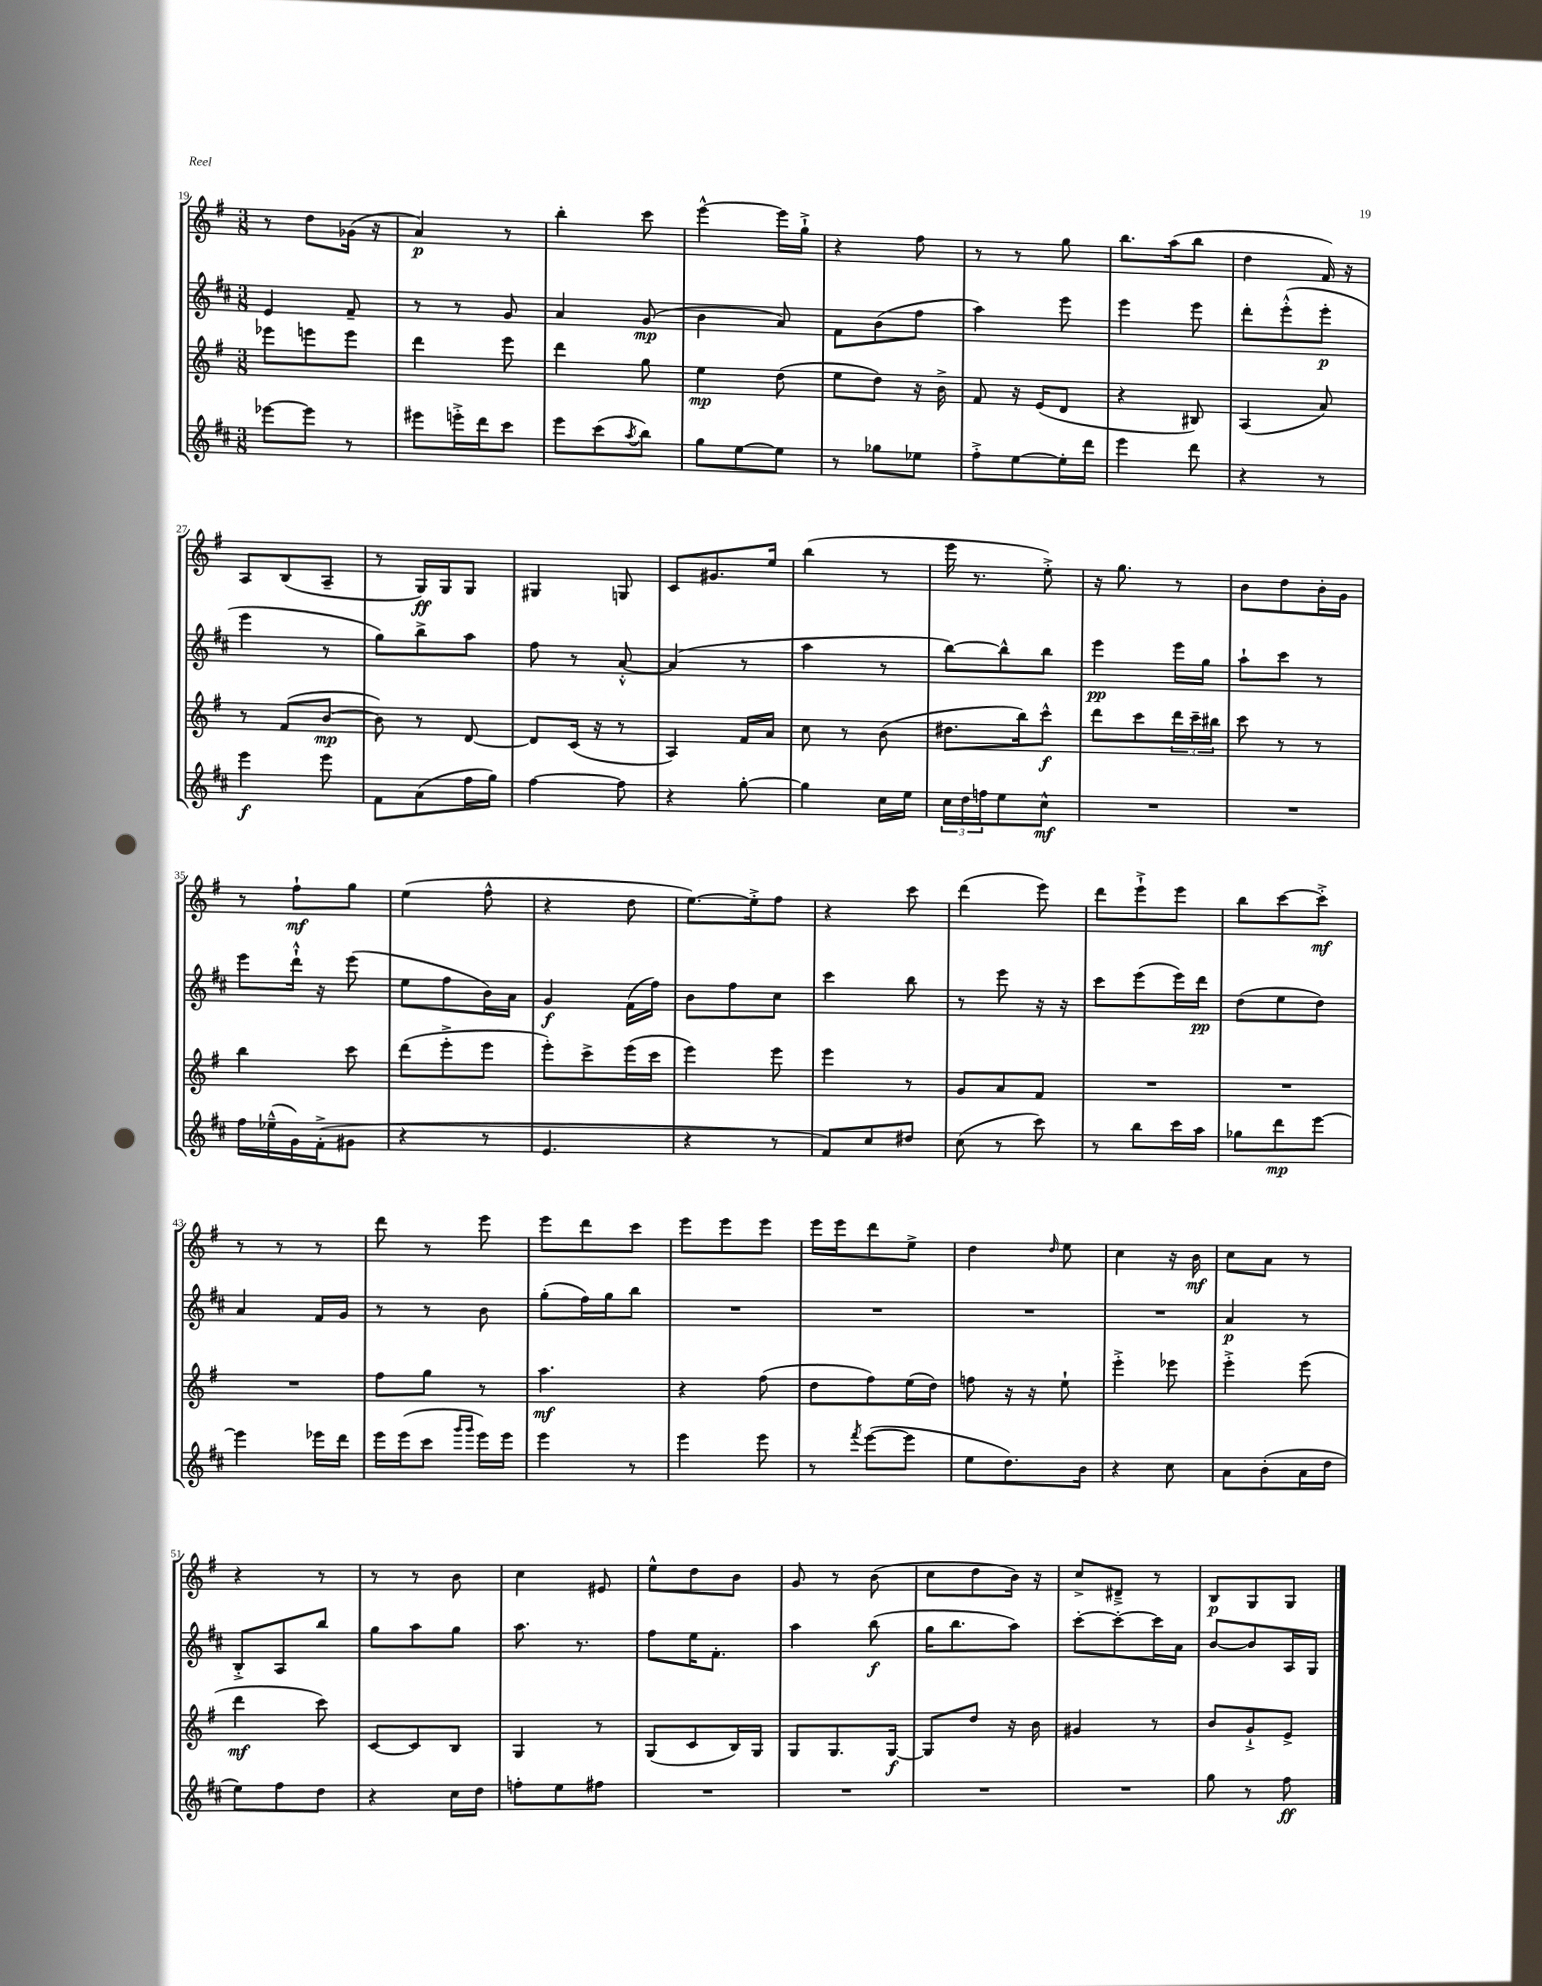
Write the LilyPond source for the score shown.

<<
\new StaffGroup <<
\new Staff = "s0" {
    \clef treble \key g \major \numericTimeSignature \time 3/8
    r8 d''8 ges'16( r16 |
    a'4\p) r8 |
    b''4-. c'''8 |
    e'''4~-^ e'''16 g''16-!-> |
    r4 fis''8 |
    r8 r8 g''8 |
    b''8. a''16( b''8 |
    d''4 fis'16) r16 |
    a8 b8( a8-- |
    r8 g16\ff) g16 g8 |
    gis4 g8 |
    c'8 gis'8. e''16 |
    b''4( r8 |
    e'''16 r8. e''8-.->) |
    r16 g''8. r8 |
    b'8 d''8 b'16-. g'16 |
    r8 fis''8-!\mf g''8 |
    e''4( fis''8-^ |
    r4 d''8 |
    e''8.~) e''16-.-> fis''8 |
    r4 c'''8 |
    d'''4( e'''8) |
    d'''8 e'''8-!-> e'''8 |
    b''8 c'''8~ c'''8-.->\mf |
    r8 r8 r8 |
    d'''8 r8 e'''8 |
    e'''8 d'''8 c'''8 |
    e'''8 e'''8 e'''8 |
    e'''16 e'''16 d'''8 e''8-> |
    d''4 \grace { d''16 } e''8 |
    c''4 r16 b'16\mf |
    c''8 a'8 r8 |
    r4 r8 |
    r8 r8 b'8 |
    c''4 eis'8 |
    e''8-^ d''8 b'8 |
    g'8 r8 b'8( |
    c''8 d''8 b'16) r16 |
    c''8-> dis'8---> r8 |
    b8\p g8 g8 \bar "|." |
}
\new Staff = "s1" {
    \clef treble \key d \major \numericTimeSignature \time 3/8
    e'4 fis'8-- |
    r8 r8 g'8 |
    a'4 g'8\mp( |
    b'4 a'8) |
    fis'8 b'8( fis''8 |
    a''4) e'''8 |
    e'''4 e'''8 |
    d'''8-. e'''8-.-^( e'''8-.\p |
    e'''4 r8 |
    g''8) b''8-> a''8 |
    fis''8 r8 a'8~-.-^ |
    a'4( r8 |
    a''4 r8 |
    b''8~) b''8-^ b''8 |
    e'''4\pp e'''16 g''16 |
    a''8-! cis'''8 r8 |
    e'''8 d'''16-!-^ r16 e'''8( |
    e''8 fis''8 b'16) a'16 |
    g'4\f fis'16( fis''16) |
    b'8 fis''8 cis''8 |
    cis'''4 b''8 |
    r8 e'''8 r16 r16 |
    cis'''8 e'''8( e'''16) d'''16\pp |
    d''8( e''8 d''8) |
    a'4 fis'16 g'16 |
    r8 r8 b'8 |
    g''8-.( fis''16) g''16 b''8 |
    R4. |
    R4. |
    R4. |
    R4. |
    a'4\p r8 |
    b8-.-> a8 b''8 |
    g''8 a''8 g''8 |
    a''8. r8. |
    fis''8 e''16 fis'8.-. |
    a''4 b''8\f( |
    g''16 b''8. a''8) |
    cis'''8~-. cis'''8~-. cis'''16 a'16 |
    b'8~ b'8 a16 g16 \bar "|." |
}
\new Staff = "s2" {
    \clef treble \key g \major \numericTimeSignature \time 3/8
    ees'''8 e'''8 e'''8 |
    d'''4 e'''8 |
    d'''4 g''8 |
    e''4\mp d''8( |
    e''8 d''8) r16 b'16-> |
    fis'8 r16 e'16( d'8 |
    r4 bis8) |
    a4( a'8) |
    r8 fis'8( b'8~\mp |
    b'8) r8 d'8~ |
    d'8 c'16( r16 r8 |
    a4) fis'16 a'16 |
    c''8 r8 b'8( |
    dis''8. b''16) c'''8-^\f |
    d'''8 c'''8 \tuplet 3/2 { d'''16 c'''16-- bis''16 } |
    c'''8 r8 r8 |
    b''4 c'''8 |
    d'''8( e'''8-.-> e'''8 |
    e'''8-.) c'''8-> e'''16( c'''16 |
    e'''4) e'''8 |
    e'''4 r8 |
    g'8 a'8 fis'8 |
    R4. |
    R4. |
    R4. |
    fis''8 g''8 r8 |
    a''4.\mf |
    r4 fis''8( |
    d''8 fis''8) e''16( d''16) |
    f''8 r16 r16 e''8-! |
    e'''4-.-> ees'''8 |
    e'''4-.-> e'''8( |
    d'''4\mf c'''8) |
    c'8~ c'8 b8 |
    g4 r8 |
    g8( c'8 b16) g16 |
    g8 g8. g16~\f |
    g8 d''8 r16 b'16 |
    gis'4 r8 |
    b'8 g'8-!-> e'8-> \bar "|." |
}
\new Staff = "s3" {
    \clef treble \key d \major \numericTimeSignature \time 3/8
    ees'''8~ ees'''8 r8 |
    eis'''8 e'''16-.-> d'''16 cis'''8 |
    e'''8 cis'''8( \acciaccatura { a''8 } b''8) |
    g''8 e''8~ e''8 |
    r8 ges''8 ees''8 |
    fis''8-.-> e''8~ e''16-. d'''16 |
    e'''4 d'''8 |
    r4 r8 |
    e'''4\f e'''8 |
    fis'8 a'8( fis''16 g''16) |
    fis''4~ fis''8 |
    r4 g''8~-. |
    g''4 cis''16 e''16 |
    \tuplet 3/2 { cis''16 d''16 f''16 } e''8 cis''8-^\mf |
    R4. |
    R4. |
    fis''16 ees''16---^( g'16) fis'16-.->( gis'8 |
    r4 r8 |
    e'4. |
    r4 r8 |
    fis'8) cis''8 dis''8 |
    cis''8( r8 cis'''8) |
    r8 b''8 cis'''16 a''16 |
    ges''8 d'''8\mp e'''8~ |
    e'''4 ees'''16 d'''16 |
    e'''16 e'''16( cis'''8 \grace { g'''16 g'''16 } e'''16) e'''16 |
    e'''4 r8 |
    e'''4 e'''8 |
    r8 \acciaccatura { fis'''8 } e'''8~( e'''8 |
    e''8 d''8.) b'16 |
    r4 cis''8 |
    a'8 b'8-.( a'16 d''16 |
    e''8) fis''8 d''8 |
    r4 cis''16 d''16 |
    f''8-. e''8 fis''8 |
    R4. |
    R4. |
    R4. |
    R4. |
    g''8 r8 fis''8\ff \bar "|." |
}
>>
>>
\layout { \context { \Score currentBarNumber = #19 } }
